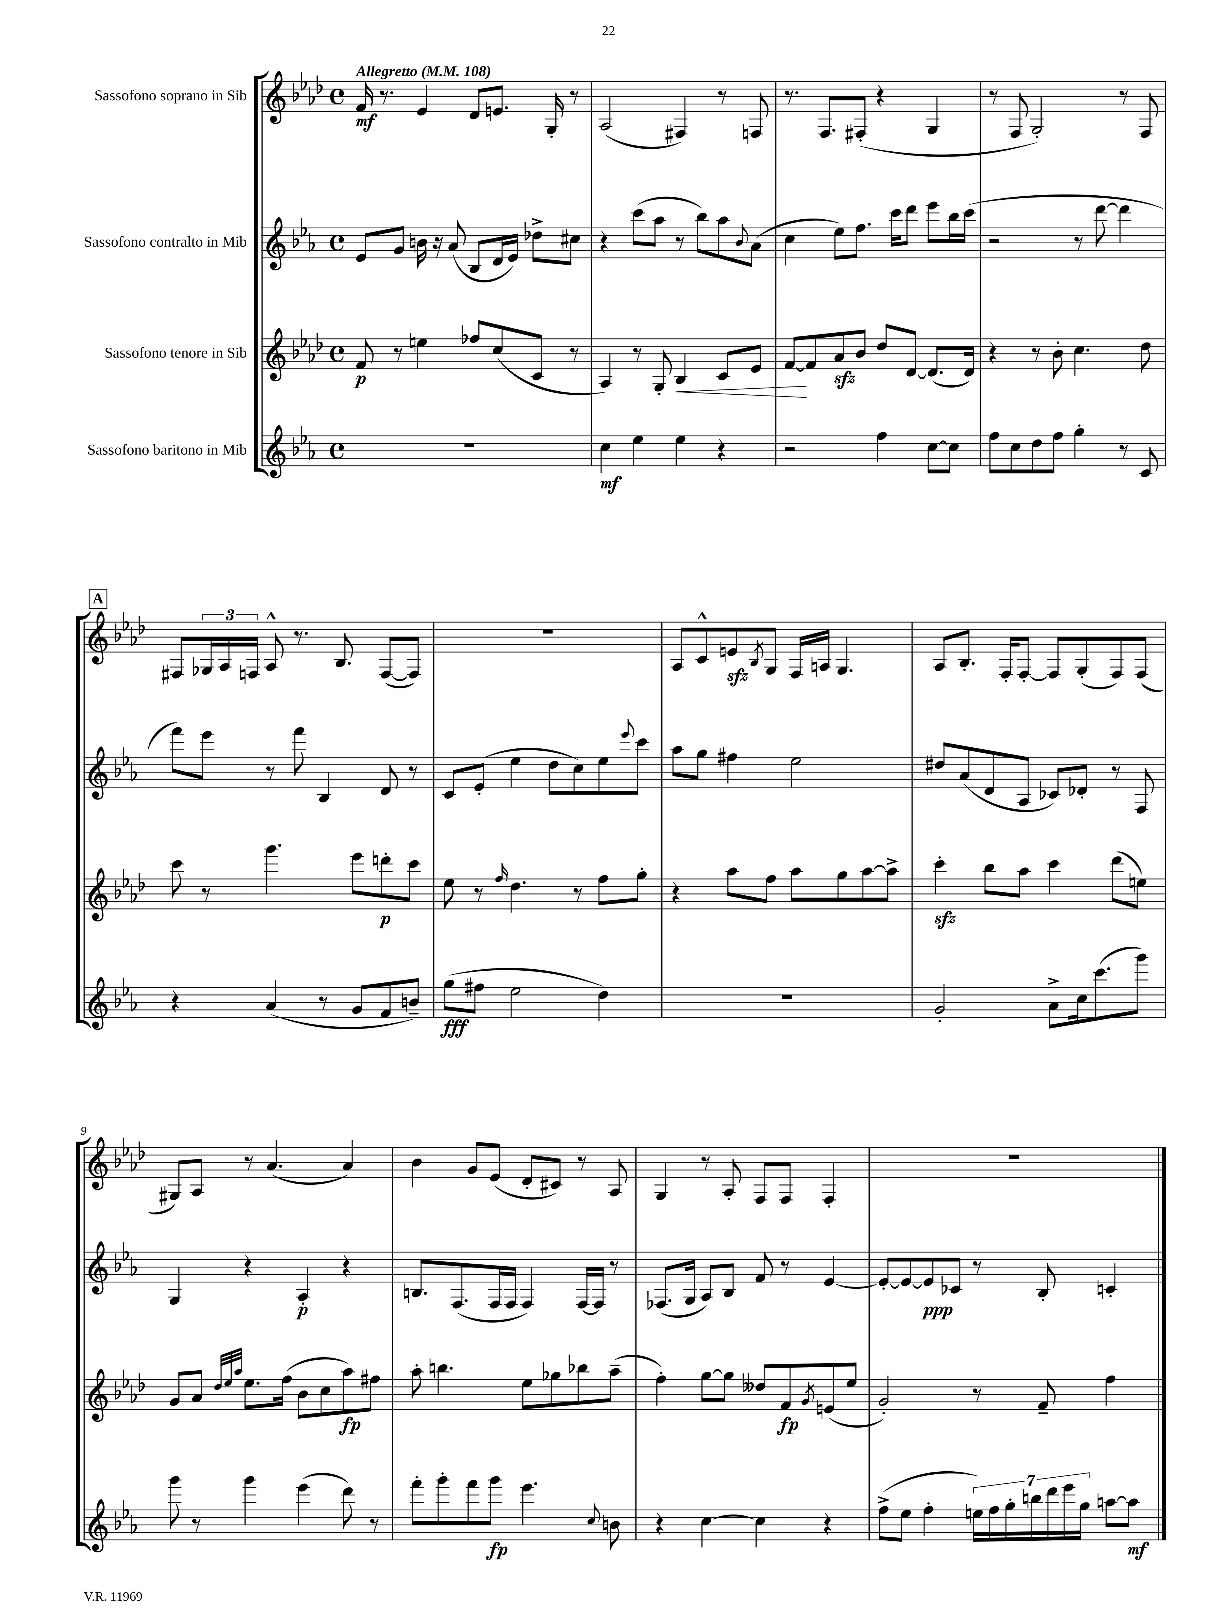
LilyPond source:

<<
\new StaffGroup <<
\new Staff = "s0" \with { instrumentName = "Sassofono soprano in Sib" } {
    \clef treble \key aes \major \defaultTimeSignature \time 4/4 \tempo "Allegretto" 4 = 108
    f'16\mf r8. ees'4 des'8 e'8. g16-. r8 |
    aes2( fis4) r8 f8 |
    r8. f8. fis8-.( r4 g4 |
    r8 f8 g2-.) r8 f8 |
    \mark \markup { \box "A" } fis8 \tuplet 3/2 { ges16 aes16 f16 } aes8-^ r8. bes8. f8~( f8) |
    R1 |
    aes8 c'8-^ e'8\sfz \acciaccatura { bes8 } g8 f16 a16 g4. |
    aes8 bes8.-. f16-. f8~-. f8 g8-.( f8) f8( |
    gis8) aes8 r8 aes'4.( aes'4) |
    bes'4 g'8 ees'8( des'8-. cis'8) r8 aes8 |
    g4 r8 aes8-. f8 f8 f4-. |
    R1 \bar "|." |
}
\new Staff = "s1" \with { instrumentName = "Sassofono contralto in Mib" } {
    \clef treble \key ees \major \defaultTimeSignature \time 4/4
    ees'8 g'8 b'16 r16 aes'8( bes8 d'16 ees'16) des''8-> cis''8 |
    r4 c'''8( aes''8 r8 bes''8) aes''8 \appoggiatura { bes'8 } aes'8( |
    c''4 ees''8) f''8. c'''16 d'''8 ees'''8 bes''16 c'''16( |
    r2 r8 d'''8~ d'''4 |
    \mark \markup { \box "A" } f'''8) ees'''8 r8 f'''8 bes4 d'8 r8 |
    c'8 ees'8-.( ees''4 d''8 c''8) ees''8 \appoggiatura { ees'''8 } c'''8 |
    aes''8 g''8 fis''4 ees''2 |
    dis''8 aes'8( d'8 aes8 ces'8) des'8-. r8 f8 |
    g4 r4 aes4-.\p r4 |
    b8. f8.( f16 f16 f4) f16~ f16 r8 |
    fes8.( g16 aes8) bes8 f'8 r8 ees'4~ |
    ees'8~-. ees'8~ ees'8\ppp ces'8 r8 bes8-. c'4-. \bar "|." |
}
\new Staff = "s2" \with { instrumentName = "Sassofono tenore in Sib" } {
    \clef treble \key aes \major \defaultTimeSignature \time 4/4
    f'8\p r8 e''4 fes''8 c''8( c'8 r8 |
    aes4) r8 g8-. bes4\< c'8 ees'8 |
    f'8~\! f'8 aes'8\sfz bes'8 des''8 des'8~ des'8.( des'16) |
    r4 r8 bes'8-. c''4. des''8 |
    \mark \markup { \box "A" } c'''8 r8 g'''4. ees'''8 d'''8-.\p c'''8 |
    ees''8 r8 \grace { f''16 } des''4. r8 f''8 g''8-. |
    r4 aes''8 f''8 aes''8 g''8 aes''8~ aes''8-> |
    c'''4-.\sfz bes''8 aes''8 c'''4 des'''8( e''8) |
    g'8 aes'8 \grace { des''32 ees''32 aes''32 } ees''8. f''16( bes'8 c''8 aes''8\fp) fis''8 |
    aes''8-. b''4. ees''8 ges''8 bes''8 aes''8--( |
    f''4-.) g''8~ g''8 deses''8 f'8\fp \acciaccatura { g'8 } e'8( ees''8 |
    g'2-.) r8 f'8-- f''4 \bar "|." |
}
\new Staff = "s3" \with { instrumentName = "Sassofono baritono in Mib" } {
    \clef treble \key ees \major \defaultTimeSignature \time 4/4
    R1 |
    c''4\mf ees''4 ees''4 r4 |
    r2 f''4 c''8~ c''8 |
    f''8 c''8 d''8 f''8 g''4-. r8 c'8 |
    \mark \markup { \box "A" } r4 aes'4( r8 g'8 f'8 b'8--) |
    g''8\fff( fis''8 ees''2 d''4) |
    R1 |
    g'2-. aes'8-> c''16 c'''8.( g'''8) |
    g'''8 r8 g'''4 ees'''4( d'''8) r8 |
    f'''8-. g'''8-. f'''8 g'''8\fp ees'''4. \appoggiatura { c''8 } b'8 |
    r4 c''4~ c''4 r4 |
    f''8->( ees''8 f''4-. \tuplet 7/4 { e''16) f''16 g''16-. b''16 d'''16 ees'''16 g''16 } a''8~ a''8\mf \bar "|." |
}
>>
>>
